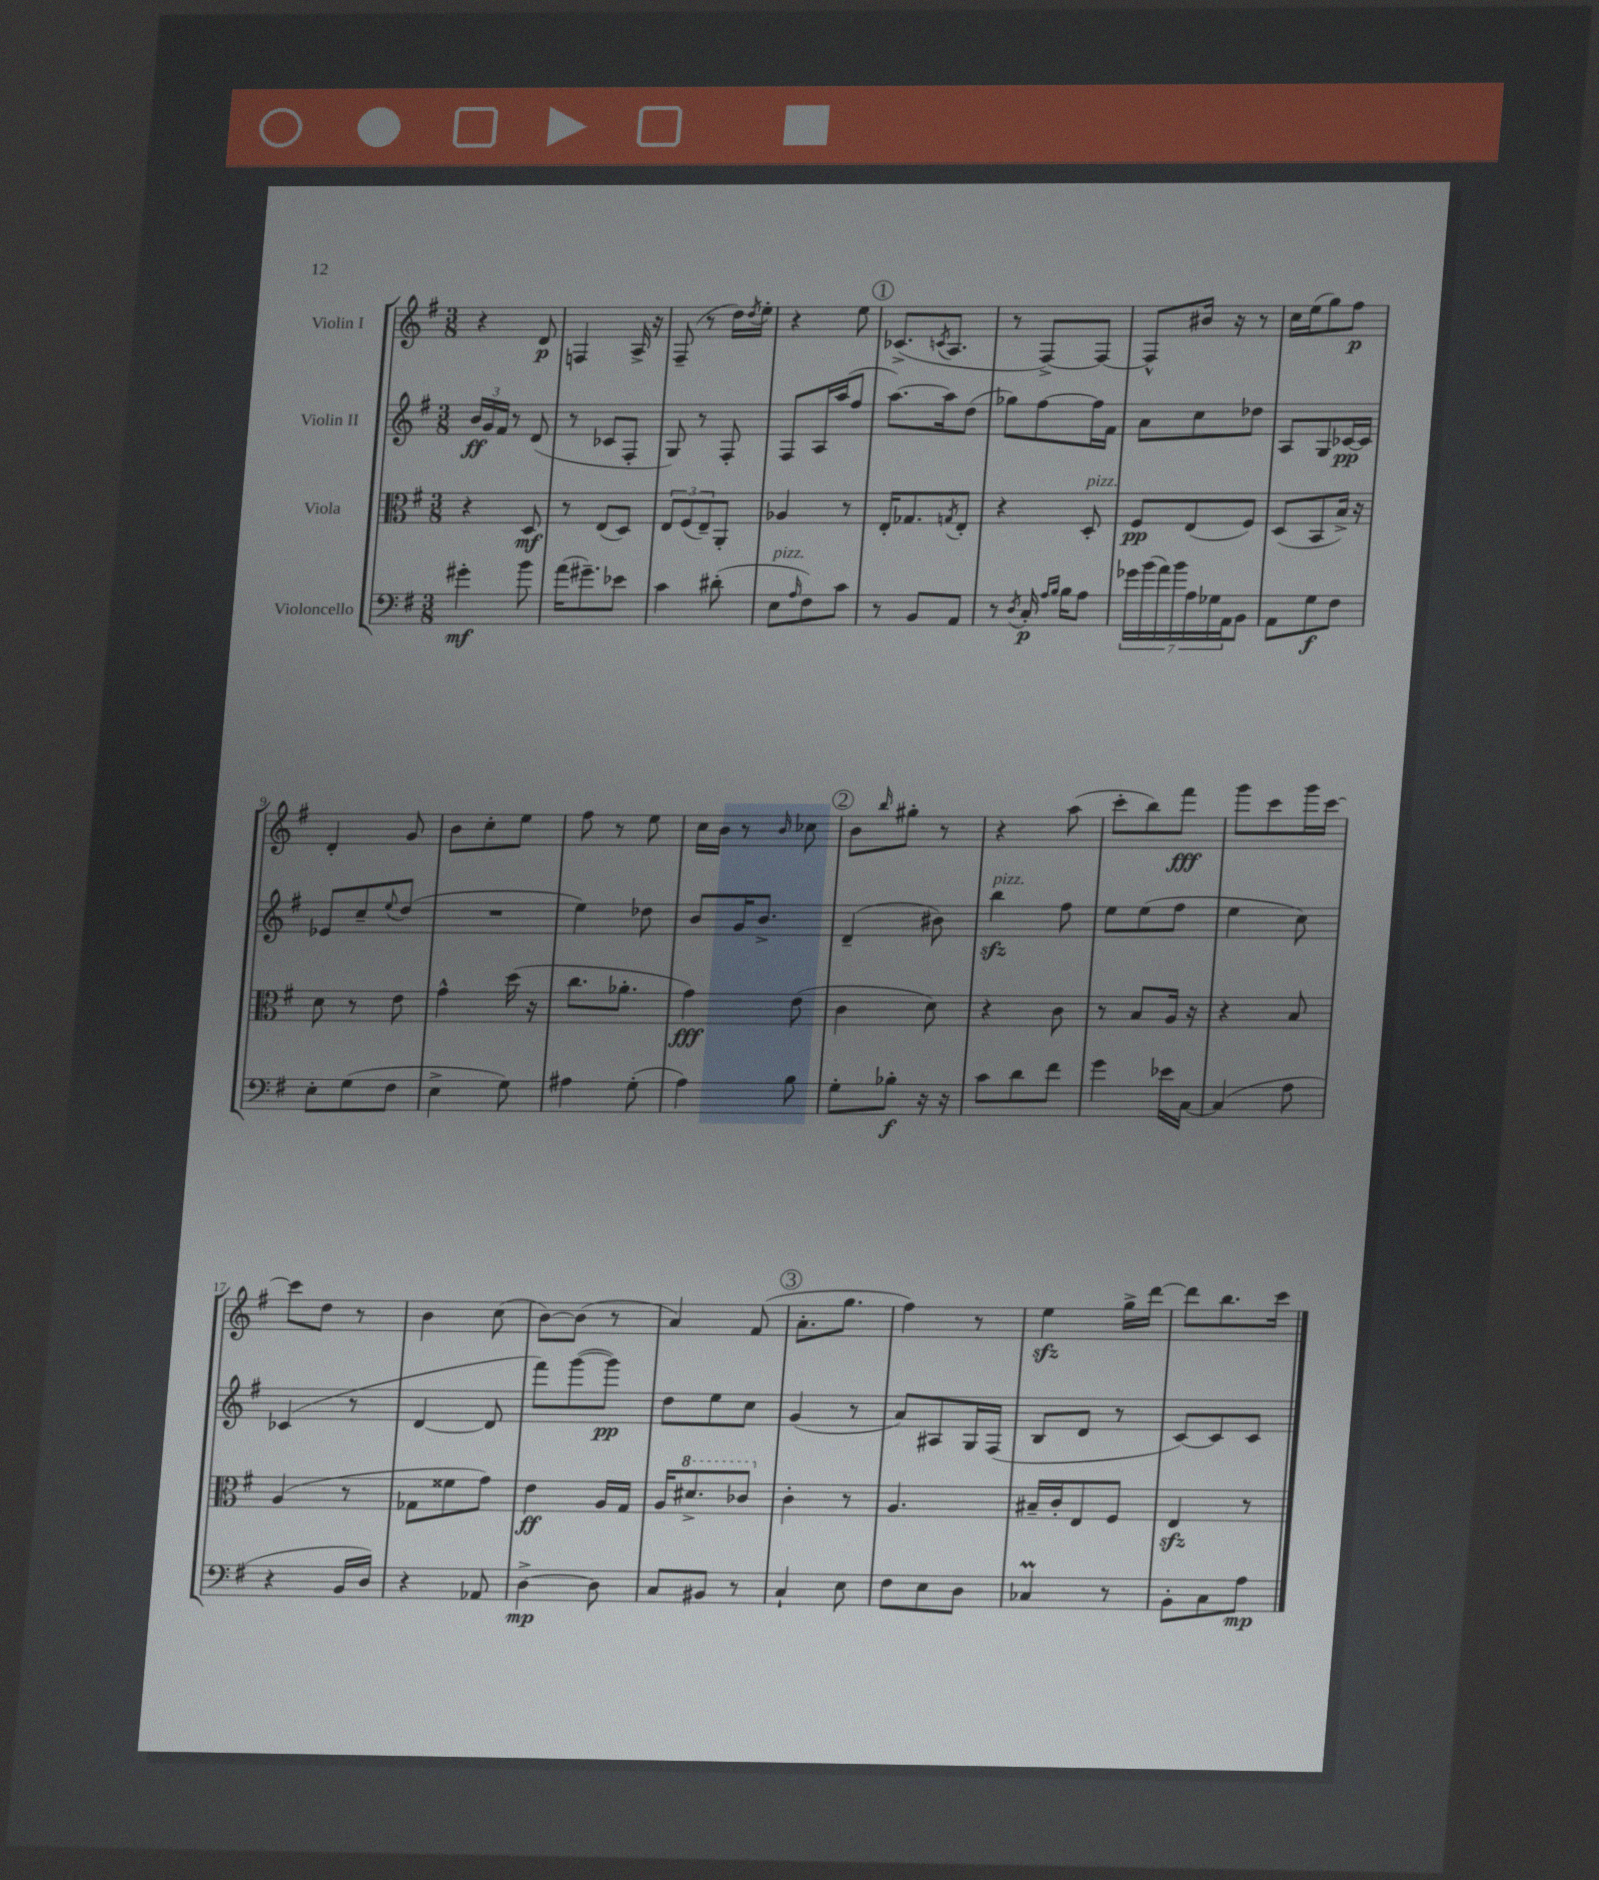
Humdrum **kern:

**kern	**kern	**kern	**kern
*staff4	*staff3	*staff2	*staff1
*clefF4	*clefC3	*clefG2	*clefG2
*k[f#]	*k[f#]	*k[f#]	*k[f#]
*M3/8	*M3/8	*M3/8	*M3/8
4g#'	4r	24b	4r
.	.	24g	.
.	.	24f#	.
.	.	8r	.
8b	8D	(8d	8d
=	=	=	=
(16a	8r	8r	4F
8.g#~)	.	.	.
.	(8E	8c-	.
8e-	8D)	8F#'	16A^
.	.	.	16r
=	=	=	=
4c	12E	8G)	(8F#~
.	(12F#	.	.
.	.	8r	8r
.	12E~)	.	.
(8d#'	8AA'	8F#'	16dd)
.	.	.	8qdd
.	.	.	16ee'
=	=	=	=
8E	4A-	8F#	4r
16qqA	.	.	.
8F#)	.	16A	.
.	.	(16aa	.
8c	8r	8ff#	8ee
=	=	=	=
8r	16E'	[8.aa)	(8.c-^
.	8.G-	.	.
8BB	.	.	.
.	.	.	8qc
.	.	16aa]	8.A
.	8qG	.	.
8AA	8E'	(8dd	.
=	=	=	=
8r	4r	8gg-)	8r
8qD	.	.	.
16C'	.	[8ff#	[8F#^)
16qqA	.	.	.
16qqB	.	.	.
16B	.	.	.
8A	8D'	16ff#]	8F#_
.	.	16f#	.
=	=	=	=
28g-	8F#	8a	8F#^^]
(28b	.	.	.
28a)	.	.	.
28b	.	.	.
.	(8E	8cc	16b#
28A	.	.	.
28G-	.	.	.
.	.	.	16r
28AA	.	.	.
8BB	8F#)	8dd-	8r
=	=	=	=
8AA	(8D	8A	16cc
.	.	.	(16ee
8G	8BB	8G	8gg)
8F#	16B^)	[16c-	8ff#
.	16r	16c-]	.
=	=	=	=
8E'	8d	8e-	4d'
(8G	8r	8cc~	.
.	.	8qqee	.
8F#	8e	(8dd	8g
=	=	=	=
4E^	4g^^	4.r	8b
.	.	.	8cc'
8G)	(16dd	.	8ee
.	16r	.	.
=	=	=	=
4A#	8.cc	4ee)	8ff#
.	.	.	8r
.	8.a-'	.	.
(8G'	.	8dd-	8ee
=	=	=	=
4A)	4g)	8b	16cc
.	.	.	16b
.	.	16g	8r
.	.	8.b^	.
.	.	.	16qqb
8B	(8e	.	8cc-
=	=	=	=
8G'	4c	(4d~	8b
.	.	.	16qqbb
8B-'	.	.	8gg#'
16r	8d)	8b#)	8r
16r	.	.	.
=	=	=	=
8c	4r	4bb	4r
8d	.	.	.
8f#	8c	8ff#	(8aa
=	=	=	=
4g	8r	8ee	8ccc'
.	8B	(8ee	8bb)
16e-	16A	8ff#	8fff#
[16C	16r	.	.
=	=	=	=
(4C]	4r	4ee	8ggg
.	.	.	8ccc
8A	8B	8cc)	16ggg
.	.	.	[16ccc
=	=	=	=
4r	(4A	(4c-	8ccc]
.	.	.	8dd
16BB	8r	8r	8r
16D)	.	.	.
=	=	=	=
4r	8G-	[4d	4b
.	8f##	.	.
8AA-	8g)	8d]	(8cc
=	=	=	=
[4D^	4e	8fff#)	[8b)
.	.	([8ggg	(8b]
8D]	16A	8ggg])	8r
.	16G	.	.
=	=	=	=
8C	16A	8dd	4a)
.	8.dd#^	.	.
8BB#	.	8ee	.
8r	8cc-	8cc	(8f#
=	=	=	=
4C`	4c'	(4g	8.a'
.	.	.	8.gg
8E	8r	8r	.
=	=	=	=
8F#	4.A	8a)	4ff#)
8E	.	8A#	.
8D	.	16G	8r
.	.	(16F#	.
=	=	=	=
4C-	16B#~	8B	4ee
.	16c'	.	.
.	8E	8d	.
8r	8F#	8r	16gg^
.	.	.	[16ddd
=	=	=	=
8BB'	4E	[8c)	8ddd]
8C	.	8c]	8.bb
8A	8r	8c	.
.	.	.	16ccc
==	==	==	==
*-	*-	*-	*-
